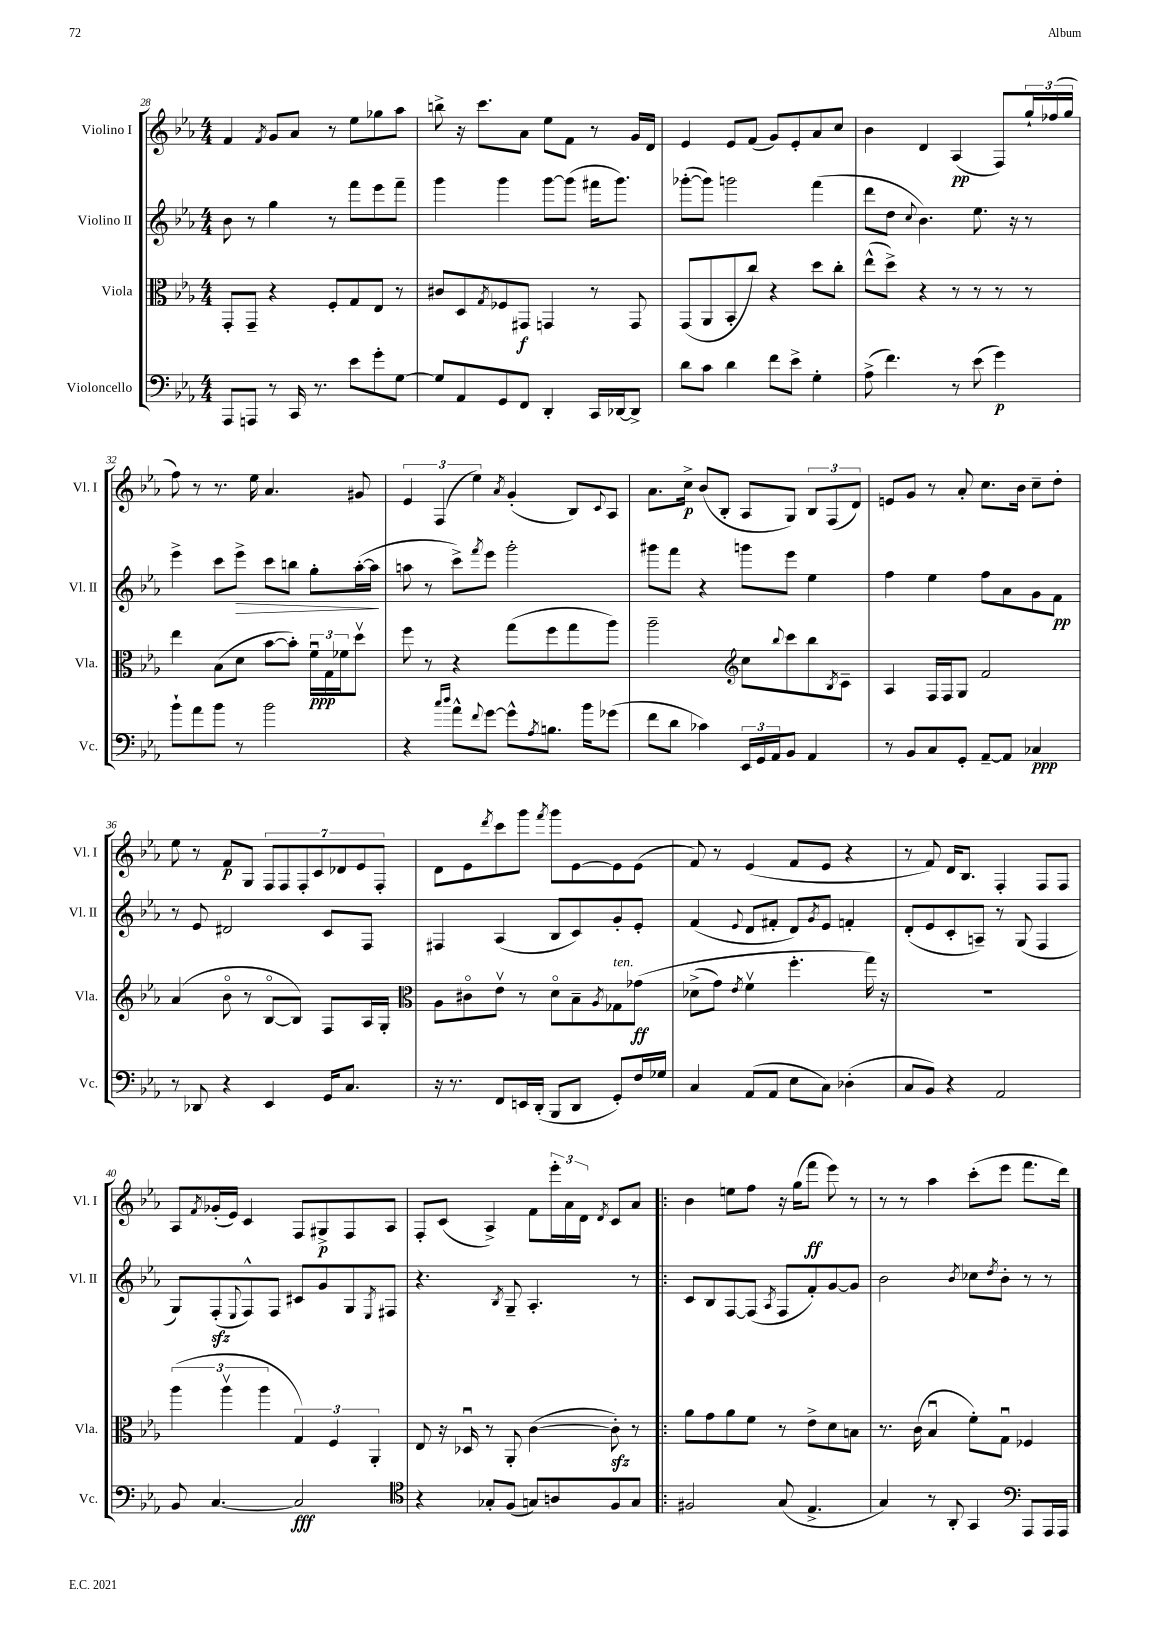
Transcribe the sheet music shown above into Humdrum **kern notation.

**kern	**dynam	**kern	**dynam	**kern	**dynam	**kern	**dynam
*part4	*part4	*part3	*part3	*part2	*part2	*part1	*part1
*staff4	*staff4	*staff3	*staff3	*staff2	*staff2	*staff1	*staff1
*I"Violoncello	*	*I"Viola	*	*I"Violino II	*	*I"Violino I	*
*I'Vc.	*	*I'Vla.	*	*I'Vl. II	*	*I'Vl. I	*
*clefF4	*	*clefC3	*	*clefG2	*	*clefG2	*
*k[b-e-a-]	*	*k[b-e-a-]	*	*k[b-e-a-]	*	*k[b-e-a-]	*
*M4/4	*	*M4/4	*	*M4/4	*	*M4/4	*
=28	=28	=28	=28	=28	=28	=28	=28
8AAA-/L	.	8GG'/L	.	8b-\	.	4f/	.
8AAAn/J	.	8GG~/J	.	8r	.	.	.
.	.	.	.	.	.	8qf/	.
8r	.	4r	.	4gg\	.	8g/L	.
16CC/	.	.	.	.	.	8a-/J	.
8.r	.	.	.	.	.	.	.
.	.	8F'/L	.	8r	.	8r	.
8e-\L	.	8G/	.	8fff\L	.	8ee-\L	.
8g'\	.	8E-/J	.	8eee-\	.	8gg-X\	.
[8G\J	.	8r	.	8fff~\J	.	8aa-\J	.
=29	=29	=29	=29	=29	=29	=29	=29
8G/L]	.	8c#X/L	.	4ggg\	.	8bbn^\	.
8AA-/	.	8D/	.	.	.	16r	.
.	.	.	.	.	.	8.ccc\L	.
.	.	8qG/	.	.	.	.	.
8GG/	.	8F-X/	.	4ggg\	.	.	.
8FF/J	.	8GG#X/J	f	.	.	8a-\J	.
4DD'/	.	4GGn/	.	[8ggg\L	.	8ee-\L	.
.	.	.	.	(8ggg\J]	.	8f\J	.
16CC/LL	.	8r	.	16fff#X\KL	.	8r	.
[16DD-X/J	.	.	.	8.ggg\J)	.	.	.
8DD-^/J]	.	8GG/	.	.	.	16g/LL	.
.	.	.	.	.	.	16d/JJ	.
=30	=30	=30	=30	=30	=30	=30	=30
8d\L	.	(8GG/L	.	([8ggg-X'\L	.	4e-/	.
8c\J	.	8AA-/	.	8ggg-\J])	.	.	.
4d\	.	8BB-'/	.	2gggn\	.	8e-/L	.
.	.	8cc/J)	.	.	.	(8f/J	.
8f\L	.	4r	.	.	.	8g/L)	.
8e-^\J	.	.	.	.	.	8e-'/	.
4G'\	.	8dd\L	.	(4fff\	.	8a-/	.
.	.	8cc'\J	.	.	.	8cc/J	.
=31	=31	=31	=31	=31	=31	=31	=31
(8A-^\	.	(8ee-^^\L	.	8ddd\L	.	4b-\	.
4.f\)	.	8dd^\J)	.	8dd\J	.	.	.
.	.	.	.	8qqcc/	.	.	.
.	.	4r	.	4.b-\)	.	4d/	.
8r	.	8r	.	.	.	(4A-/	pp
(8e-\	.	8r	.	8.ee-\	.	.	.
4g\)	p	8r	.	.	.	8F/L)	.
.	.	.	.	16r	.	.	.
.	.	8r	.	8r	.	24gg`/L	.
.	.	.	.	.	.	(24ff-X/	.
.	.	.	.	.	.	24gg/JJ	.
!!LO:LB:g=z
=32	=32	=32	=32	=32	=32	=32	=32
8b-`\L	.	4ee-\	.	4eee-^\	.	8ff\)	.
8a-\	.	.	.	.	.	8r	.
8b-\J	.	(8B-\L	.	8ccc\L	.	8.r	.
!	!	!	!	!	!LO:HP:b	!	!
8r	.	8d\J	.	8eee-^\J	>	.	.
.	.	.	.	.	.	16ee-\	.
2b-\	.	[8b-\L	.	8ccc\L	.	4.a-/	.
.	.	8b-'\J])	.	8bbn\J	.	.	.
.	.	24fu\LL	ppp	8gg'\L	.	.	.
.	.	24G\	.	.	.	.	.
.	.	24f-X\J	.	.	.	.	.
.	.	8ddv\J	.	([16aa-'\L	.	8g#X/	.
.	.	.	.	16aa-\JJ]	.	.	.
.	.	.	.	.	]	.	.
=33	=33	=33	=33	=33	=33	=33	=33
4r	.	8ff\	.	8aan\	.	6e-/	.
.	.	8r	.	8r	.	.	.
.	.	.	.	.	.	(6F/	.
16qqcc/LL	.	.	.	.	.	.	.
16qqdd/JJ	.	.	.	.	.	.	.
8a-^^\L	.	4r	.	8ccc^\L)	.	.	.
.	.	.	.	.	.	6ee-\)	.
8qqf/	.	.	.	8qfff/	.	.	.
[8g\J	.	.	.	8eee-\J	.	.	.
.	.	.	.	.	.	8qa-/	.
8g^^\L]	.	(8gg\L	.	2ggg'\	.	(4g'/	.
8qA-/	.	.	.	.	.	.	.
8.Bn\J	.	8ff\	.	.	.	.	.
.	.	8gg\	.	.	.	8B-/L)	.
16b-\KL	.	.	.	.	.	.	.
.	.	.	.	.	.	8qqc/	.
(8g-X\J	.	8aa-\J)	.	.	.	8A-/J	.
=34	=34	=34	=34	=34	=34	=34	=34
8f\L	.	2aa-~\	.	8ggg#X\L	.	8.a-\L	.
8d\J	.	.	.	8fff\J	.	.	.
.	.	.	.	.	.	16cc^\Jk	p
4c-X\)	.	.	.	4r	.	(8b-/L	.
.	.	.	.	.	.	8B-'/J	.
*	*	*clefG2	*	*	*	*	*
24EE-/LL	.	8cc\L	.	8gggn\L	.	8A-/L	.
24GG/	.	.	.	.	.	.	.
24AA-/J	.	.	.	.	.	.	.
.	.	8qqbb-/	.	.	.	.	.
8BB-/J	.	8ccc\	.	8eee-\J	.	8G/J)	.
4AA-/	.	8bb-\	.	4ee-\	.	12B-/L	.
.	.	.	.	.	.	(12F/	.
.	.	8qB-/	.	.	.	.	.
.	.	8c~\J	.	.	.	.	.
.	.	.	.	.	.	12d/J)	.
=35	=35	=35	=35	=35	=35	=35	=35
8r	.	4A-/	.	4ff\	.	8en/L	.
8BB-/L	.	.	.	.	.	8g/J	.
8C/	.	16F/LL	.	4ee-\	.	8r	.
.	.	16F/J	.	.	.	.	.
8GG'/J	.	8G/J	.	.	.	8a-'/	.
[8AA-~/L	.	2f/	.	8ff\L	.	8.cc\L	.
8AA-/J]	.	.	.	8a-\	.	.	.
.	.	.	.	.	.	16b-\Jk	.
4C-X/	ppp	.	.	8g\	.	8cc~\L	.
.	.	.	.	8f\J	pp	8dd'\J	.
!!LO:LB:g=z
=36	=36	=36	=36	=36	=36	=36	=36
8r	.	(4a-/	.	8r	.	8ee-\	.
8DD-X/	.	.	.	8e-/	.	8r	.
4r	.	8b-\	.	2d#X/	.	8f/L	p
.	.	8r	.	.	.	8G/J	.
4EE-/	.	[8B-/L	.	.	.	14F/L	.
.	.	.	.	.	.	14F/	.
.	.	8B-/J])	.	.	.	.	.
.	.	.	.	.	.	14F'/	.
.	.	.	.	.	.	14c/	.
16GG/KL	.	8F/L	.	8c/L	.	.	.
.	.	.	.	.	.	14d-X/	.
8.C/J	.	.	.	.	.	.	.
.	.	.	.	.	.	14e-/	.
.	.	16A-/L	.	8F/J	.	.	.
.	.	.	.	.	.	14F'/J	.
.	.	16G'/JJ	.	.	.	.	.
=37	=37	=37	=37	=37	=37	=37	=37
*	*	*clefC3	*	*	*	*	*
16r	.	8A-\L	.	4F#X/	.	8d\L	.
8.r	.	.	.	.	.	.	.
.	.	8c#X\	.	.	.	8e-\	.
.	.	.	.	.	.	8qddd/	.
8FF/L	.	8e-v\J	.	(4A-/	.	8ccc\	.
16EEn/L	.	8r	.	.	.	8ggg\J	.
(16DD'/JJ	.	.	.	.	.	.	.
.	.	.	.	.	.	8qfff/	.
8BBB-/L	.	8d\L	.	8B-/L	.	8ggg\L	.
8DD/J	.	8B-~\	.	8c/)	.	[8e-\	.
.	.	8qA-/	.	.	.	.	.
!	!	!LO:TX:a:i:t=ten.	!	!	!	!	!
8GG'/L)	.	8G-X\	.	8g'/	.	8e-\]	.
16F/L	.	(8g-X\J	ff	8e-'/J	.	(8e-\J	.
16G-X/JJ	.	.	.	.	.	.	.
=38	=38	=38	=38	=38	=38	=38	=38
4C/	.	(8d-X^\L	.	(4f/	.	8f/)	.
.	.	8g\J)	.	.	.	8r	.
.	.	8qe-/	.	8qqe-/	.	.	.
(8AA-/L	.	4fv\	.	8d/L	.	(4e-/	.
8AA-/J	.	.	.	8f#X'/J	.	.	.
8E-\L	.	4.ff'\	.	8d/L)	.	8f/L	.
.	.	.	.	8qg/	.	.	.
8C\J)	.	.	.	8e-/J	.	8e-/J	.
(4D-X'\	.	.	.	4fn'/	.	4r	.
.	.	16gg\)	.	.	.	.	.
.	.	16r	.	.	.	.	.
=39	=39	=39	=39	=39	=39	=39	=39
8C/L	.	1r	.	(8d'/L	.	8r	.
8BB-/J)	.	.	.	8e-/	.	8f/)	.
4r	.	.	.	8c'/	.	16d/KL	.
.	.	.	.	.	.	8.B-/J	.
.	.	.	.	8An~/J)	.	.	.
2AA-/	.	.	.	8r	.	4F'/	.
.	.	.	.	(8G/	.	.	.
.	.	.	.	4F/	.	8F/L	.
.	.	.	.	.	.	8F/J	.
!!LO:LB:g=z
=40	=40	=40	=40	=40	=40	=40	=40
8BB-/	.	(6aa-\	.	8G/L)	.	8A-/L	.
.	.	.	.	.	.	8qf/	.
[4.C/	.	.	.	(8Fzz'/	.	(16g-X'/L	.
.	.	6aa-v\	.	.	.	.	.
.	.	.	.	.	.	16e-/JJ)	.
.	.	.	.	8qqE-/	.	.	.
.	.	.	.	8F^^/)	.	4c/	.
.	.	6aa-\	.	.	.	.	.
.	.	.	.	8F/J	.	.	.
2C/]	fff	6G/)	.	8c#X/L	.	8F/L	.
.	.	.	.	8g/	.	8G#X^/	p
.	.	6F/	.	.	.	.	.
.	.	.	.	8G/	.	8F/	.
.	.	6AA-'/	.	.	.	.	.
.	.	.	.	8qE-/	.	.	.
.	.	.	.	8F#X/J	.	8A-/J	.
=41	=41	=41	=41	=41	=41	=41	=41
*clefC4	*	*	*	*	*	*	*
4r	.	8E-/	.	4.r	.	8F'/L	.
.	.	16r	.	.	.	(8c/J	.
.	.	16D-Xu/	.	.	.	.	.
8G-X'/L	.	8r	.	.	.	4A-^/)	.
.	.	.	.	8qB-/	.	.	.
(8F/J	.	8AA-'/	.	8G~/	.	.	.
8Gn/L)	.	([4c\	.	4.A-'/	.	8f\L	.
8An/	.	.	.	.	.	24eee-'\L	.
.	.	.	.	.	.	24a-\	.
.	.	.	.	.	.	24d\JJ	.
.	.	.	.	.	.	8qd/	.
8F/	.	8czz'\])	.	.	.	8c/L	.
8G/J	.	8r	.	8r	.	8a-/J	.
=42!|:	=42!|:	=42!|:	=42!|:	=42!|:	=42!|:	=42!|:	=42!|:
2F#X/	.	8a-\L	.	8c/L	.	4b-\	.
.	.	8g\	.	8B-/	.	.	.
.	.	8a-\	.	[8F/	.	8een\L	.
.	.	8f\J	.	(8F/J]	.	8ff\J	.
.	.	.	.	8qA-/	.	.	.
(8G/	.	8r	.	8F/L	.	16r	.
.	.	.	.	.	.	(16gg\KL	.
4.E-^/	.	8e-^\L	.	8f'/)	.	8fff\J	ff
.	.	8d\	.	[8g/	.	8eee-\)	.
.	.	8Bn\J	.	8g/J]	.	8r	.
=43	=43	=43	=43	=43	=43	=43	=43
4G/)	.	8.r	.	2b-\	.	8r	.
.	.	.	.	.	.	8r	.
.	.	(16c\	.	.	.	.	.
8r	.	4B-u/	.	.	.	4aa-\	.
8AA-'/	.	.	.	.	.	.	.
.	.	.	.	8qb-/	.	.	.
4GG/	.	8f'\L)	.	8cc-X\L	.	(8ccc'\L	.
.	.	.	.	8qdd/	.	.	.
.	.	8Gu\J	.	8b-'\J	.	8eee-\J	.
*clefF4	*	*	*	*	*	*	*
8AAA-/L	.	4F-X/	.	8r	.	8.fff\L	.
16AAA-/L	.	.	.	8r	.	.	.
16AAA-/JJ	.	.	.	.	.	16ddd\Jk)	.
==	==	==	==	==	==	==	==
*-	*-	*-	*-	*-	*-	*-	*-
